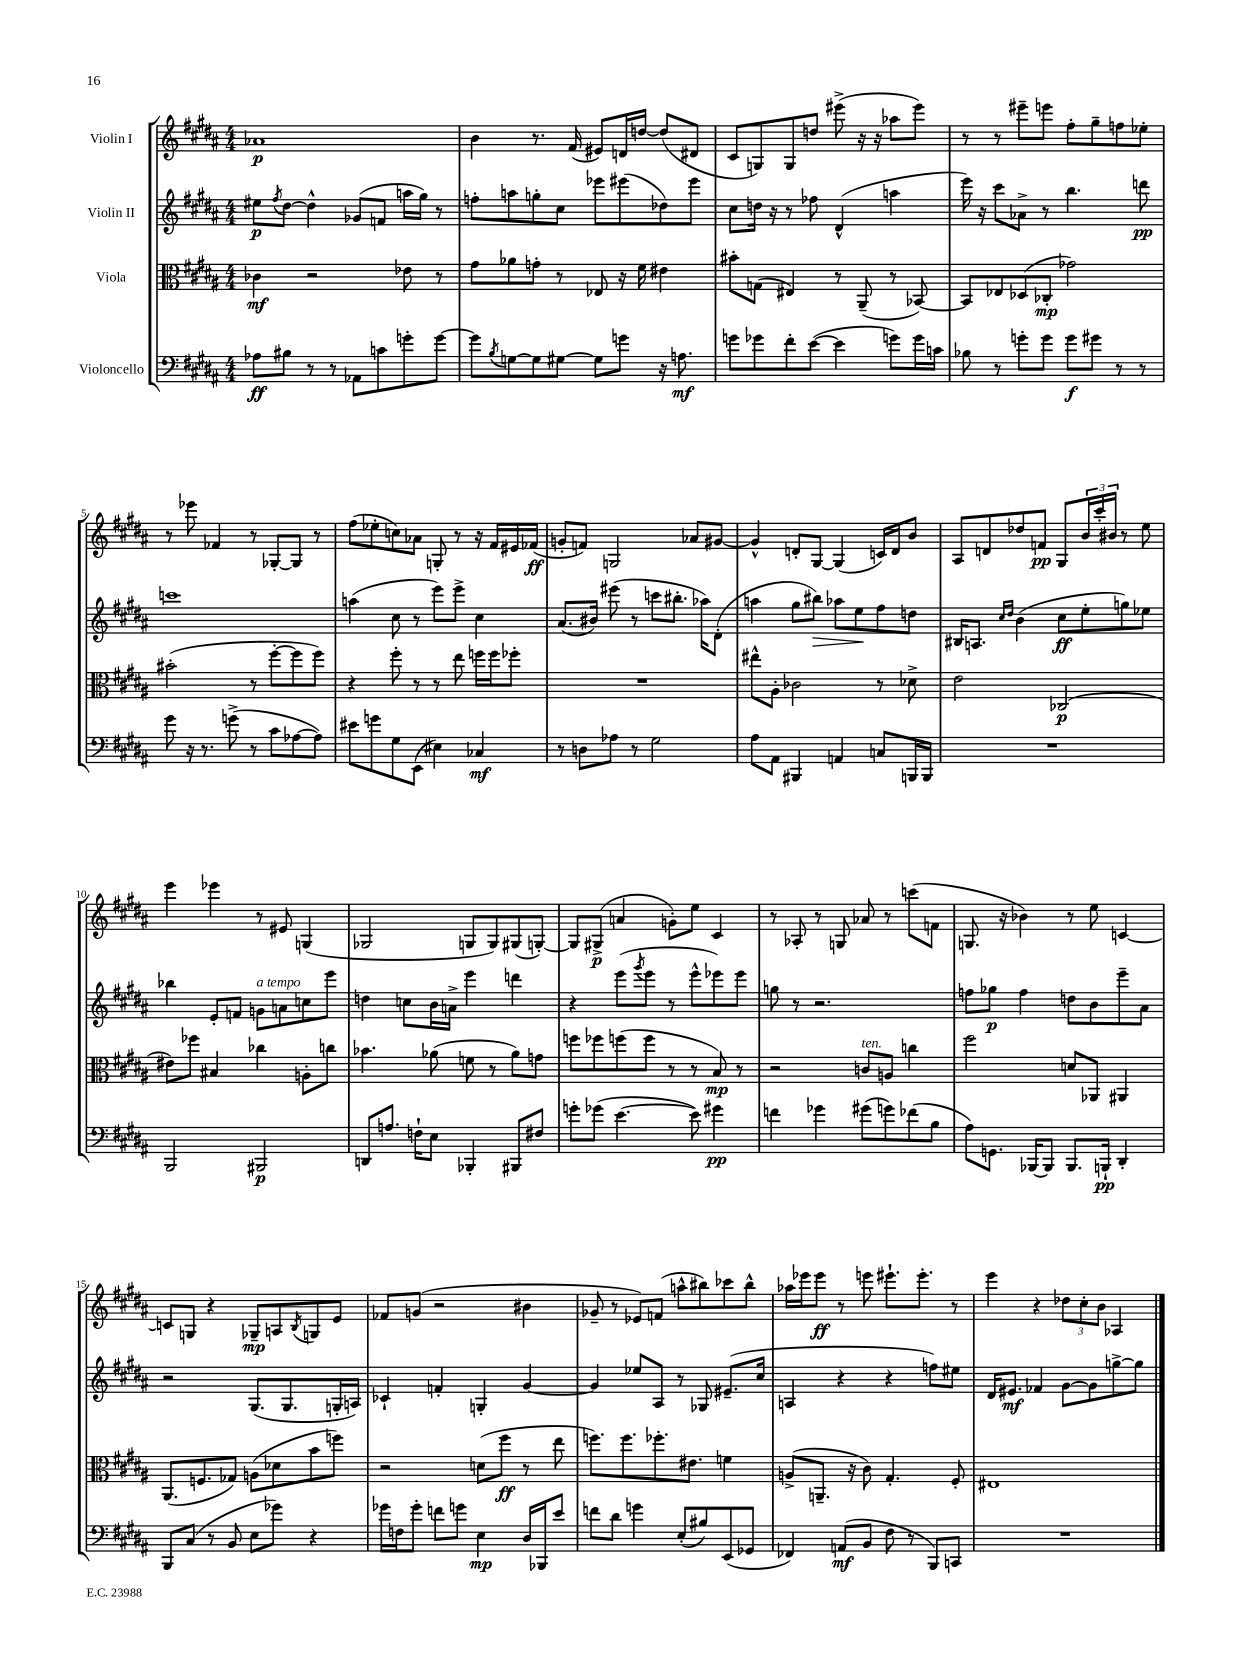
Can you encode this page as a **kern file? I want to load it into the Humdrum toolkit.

**kern	**dynam	**kern	**dynam	**kern	**dynam	**kern	**dynam
*part4	*part4	*part3	*part3	*part2	*part2	*part1	*part1
*staff4	*staff4	*staff3	*staff3	*staff2	*staff2	*staff1	*staff1
*I"Violoncello	*	*I"Viola	*	*I"Violin II	*	*I"Violin I	*
*clefF4	*	*clefC3	*	*clefG2	*	*clefG2	*
*k[f#c#g#d#a#]	*	*k[f#c#g#d#a#]	*	*k[f#c#g#d#a#]	*	*k[f#c#g#d#a#]	*
*M4/4	*	*M4/4	*	*M4/4	*	*M4/4	*
=1	=1	=1	=1	=1	=1	=1	=1
8A-X\L	ff	4c-X\	mf	8ee#X\L	p	1a-X	p
.	.	.	.	8qff#/	.	.	.
8B#X\J	.	.	.	[8dd#\J	.	.	.
8r	.	2r	.	4dd#^^\]	.	.	.
8r	.	.	.	.	.	.	.
8AA-X\L	.	.	.	(8g-X/L	.	.	.
8cn\	.	.	.	8fn/J	.	.	.
8gn'\	.	8e-X\	.	16aan\LL	.	.	.
.	.	.	.	16gg#\JJ)	.	.	.
[8g\J	.	8r	.	8r	.	.	.
=2	=2	=2	=2	=2	=2	=2	=2
8g\L]	.	8g#\L	.	8ffn'\L	.	4b\	.
8qB/	.	.	.	.	.	.	.
[8Gn\	.	8a-X\	.	8aan\	.	.	.
8G\]	.	8gn'\J	.	8ggn'\	.	8.r	.
[8G#X\J	.	8r	.	8cc#\J	.	.	.
.	.	.	.	.	.	(16f#/	.
8G#\L]	.	8E-X/	.	8eee-X\L	.	8e#X/L)	.
8gn\J	.	16r	.	(8eee#X\	.	16dn/L	.
.	.	16f#\	.	.	.	[16ddn/JJ	.
16r	.	4e#X\	.	8dd-X\)	.	(8dd/L]	.
8.An\	mf	.	.	.	.	.	.
.	.	.	.	8eee#\J	.	8d#X/J	.
=3	=3	=3	=3	=3	=3	=3	=3
8gn\L	.	8b#X'\L	.	8cc#\L	.	8c#/L	.
8g-X\	.	(8Gn\J	.	16ddn\Jk	.	8Gn/)	.
.	.	.	.	16r	.	.	.
8f#'\	.	4E#X/)	.	8r	.	8G/	.
([8e\J	.	.	.	8ff-X\	.	8ddn/J	.
4e\]	.	8r	.	(4d#^^/	.	(8eee#X^\	.
.	.	(8AA#~/	.	.	.	16r	.
.	.	.	.	.	.	16r	.
8gn\L)	.	8r	.	4aan\	.	8aa-X\L	.
16g\L	.	[8BB-X/)	.	.	.	8eee#\J)	.
16cn\JJ	.	.	.	.	.	.	.
=4	=4	=4	=4	=4	=4	=4	=4
8B-X\	.	8BB-/L]	.	16eee\)	.	8r	.
.	.	.	.	16r	.	.	.
8r	.	8E-X/	.	8ccc#\L	.	8r	.
8gn'\L	.	(8D-X/	.	8a-X^\J	.	8eee#X~\L	.
8g\J	.	8C-X'/J	mp	8r	.	8eeen\J	.
8g\L	f	2g-X\)	.	4.bb\	.	8ff#'\L	.
8g#X\J	.	.	.	.	.	8gg#~\	.
8r	.	.	.	.	.	8ffn\	.
8r	.	.	.	8dddn\	pp	8ee-X'\J	.
!!LO:LB:g=z
=5	=5	=5	=5	=5	=5	=5	=5
8g#\	.	(2b#X'\	.	1cccn	.	8r	.
16r	.	.	.	.	.	8eee-X\	.
8.r	.	.	.	.	.	.	.
.	.	.	.	.	.	4f-X/	.
(8gn^\	.	.	.	.	.	.	.
8r	.	8r	.	.	.	8r	.
8c#\L	.	[8ff#'\L	.	.	.	[8G-X'/L	.
[8A-X\	.	8ff#\]	.	.	.	8G-/J]	.
8A-\J])	.	8ff#\J)	.	.	.	8r	.
=6	=6	=6	=6	=6	=6	=6	=6
8e#X\L	.	4r	.	(4aan\	.	(8ff#\L	.
8gn\	.	.	.	.	.	8ee-X'\	.
8G#\	.	8ff#'\	.	8cc#\	.	8ccn\)	.
(8EE\J	.	8r	.	8r	.	8a-X\J	.
4E#X\)	.	8r	.	8eee\L)	.	8Gn'/	.
.	.	8ee\	.	8eee^\J	.	8r	.
4C-X/	mf	16ffn\LL	.	4cc#\	.	16r	.
.	.	16ff\J	.	.	.	16f#/LL	.
.	.	8ff-X'\J	.	.	.	16e#X/	.
.	.	.	.	.	.	(16f-X/JJ	ff
=7	=7	=7	=7	=7	=7	=7	=7
8r	.	1r	.	(8.a#/L	.	8gn'/L	.
8Dn\L	.	.	.	.	.	8fn/J)	.
.	.	.	.	16b#X/Jk)	.	.	.
8A-X\J	.	.	.	(8eee#X\	.	2Gn/	.
8r	.	.	.	8r	.	.	.
2G#\	.	.	.	8cccn\L	.	.	.
.	.	.	.	8.bb#X'\J	.	.	.
.	.	.	.	.	.	8a-X/L	.
.	.	.	.	16aa-X\KL)	.	.	.
.	.	.	.	(8d#'\J	.	[8g#X/J	.
=8	=8	=8	=8	=8	=8	=8	=8
8A#\L	.	8ee#X^^\L	.	4aan\	.	4g#^^/]	.
8AA#\J	.	8A#'\J	.	.	.	.	.
4BBB#X/	.	2c-X\	.	8gg#\L	.	8dn'/L	.
!	!	!	!	!	!LO:HP:b	!	!
.	.	.	.	8bb#X\J)	>	[8G#/J	.
4AAn/	.	.	.	8aa-X\L	.	(4G#/]	.
.	.	.	.	8ee\	.	.	.
8Cn/L	.	8r	.	8ff#\	]	16cn/LL)	.
.	.	.	.	.	.	16d/J	.
16BBBn/L	.	8d-X^\	.	8ddn\J	.	8b/J	.
16BBB/JJ	.	.	.	.	.	.	.
=9	=9	=9	=9	=9	=9	=9	=9
1r	.	2e\	.	16B#X/KL	.	8A#/L	.
.	.	.	.	8.An/J	.	.	.
.	.	.	.	.	.	8dn/	.
.	.	.	.	16qqcc#/LL	.	.	.
.	.	.	.	16qqdd#/JJ	.	.	.
.	.	.	.	(4b\	.	8dd-X/	.
.	.	.	.	.	.	8fn/J	pp
.	.	(2C-X/	p	8cc#\L	ff	8G#/L	.
.	.	.	.	8ee'\	.	24b/L	.
.	.	.	.	.	.	24ccc#'/	.
.	.	.	.	.	.	24b#X/JJ	.
.	.	.	.	8ggn\)	.	8r	.
.	.	.	.	8ee-X\J	.	8ee\	.
!!LO:LB:g=z
=10	=10	=10	=10	=10	=10	=10	=10
2BBB/	.	8e#X\L)	.	4bb-X\	.	4eee\	.
.	.	8ff-X\J	.	.	.	.	.
.	.	4B#X/	.	8e'/L	.	4eee-X\	.
.	.	.	.	8fn/J	.	.	.
!	!	!	!	!LO:TX:a:i:t=a tempo	!	!	!
2BBB#X/	p	4cc-X\	.	8gn\L	.	8r	.
.	.	.	.	8an\	.	8e#X/	.
.	.	8An'\L	.	8ccn\	.	(4Gn/	.
.	.	8ccn\J	.	8eee\J	.	.	.
=11	=11	=11	=11	=11	=11	=11	=11
8DDn/L	.	4.b-X\	.	4ddn\	.	2G-X/	.
8.An/J	.	.	.	.	.	.	.
.	.	.	.	8ccn\L	.	.	.
16Fn`\KL	.	.	.	.	.	.	.
8E\J	.	(8a-X\	.	16b\L	.	.	.
.	.	.	.	16an^\JJ	.	.	.
4BBB-X'/	.	8fn\	.	4eee\	.	8Gn/L	.
.	.	8r	.	.	.	8G/)	.
8BBB#X/L	.	8a-\L)	.	4dddn\	.	(8G#X/	.
8F#X/J	.	8gn\J	.	.	.	[8Gn'/J)	.
=12	=12	=12	=12	=12	=12	=12	=12
8gn'\L	.	8ffn\L	.	4r	.	8G/L]	.
(8g-X\J	.	8ff-X\	.	.	.	(8G#X^/J	p
[4.e\	.	(8ffn\	.	(8eee\L	.	4an/	.
.	.	.	.	8qggg#/	.	.	.
.	.	8ff\J	.	8eee\J	.	.	.
.	.	8r	.	8r	.	8gn'\L)	.
8e\])	.	8r	.	8eee^^\L	.	8ee\J	.
4g#X\	pp	8B/)	mp	8eee-X\)	.	4c#/	.
.	.	8r	.	8eee-\J	.	.	.
=13	=13	=13	=13	=13	=13	=13	=13
4fn\	.	2r	.	8ggn\	.	8r	.
.	.	.	.	8r	.	8A-X'/	.
4g-X\	.	.	.	2.r	.	8r	.
.	.	.	.	.	.	8Gn/	.
!	!	!LO:TX:a:i:t=ten.	!	!	!	!	!
(8g#X\L	.	8cn/L	.	.	.	8a-X/	.
8gn\)	.	8An/J	.	.	.	8r	.
(8f-X\	.	4ccn\	.	.	.	(8cccn\L	.
8B\J	.	.	.	.	.	8fn\J	.
=14	=14	=14	=14	=14	=14	=14	=14
8A#\L)	.	2ff#\	.	8ffn\L	.	8.Gn/	.
8.GGn\J	.	.	.	8gg-X\J	p	.	.
.	.	.	.	.	.	16r	.
.	.	.	.	4ff\	.	4b-X\)	.
[16BBB-X/KL	.	.	.	.	.	.	.
8BBB-/J]	.	.	.	.	.	.	.
8.BBB-/L	.	8dn/L	.	8ddn\L	.	8r	.
.	.	8AA-X/J	.	8b\	.	8ee\	.
16BBBn`/Jk	pp	.	.	.	.	.	.
4DD#'/	.	4AA#X/	.	8eee~\	.	[4cn/	.
.	.	.	.	8a#\J	.	.	.
!!LO:LB:g=z
=15	=15	=15	=15	=15	=15	=15	=15
8BBB/L	.	(8.AA#/L	.	2r	.	8cn/L]	.
(8C#/J	.	.	.	.	.	8Gn/J	.
.	.	8.Fn/	.	.	.	.	.
8r	.	.	.	.	.	4r	.
8BB/	.	8G-X/J)	.	.	.	.	.
8E\L	.	(8An\L	.	(8.G#/L	.	8G-X~/L	mp
8g-X\J)	.	8d-X\	.	.	.	8An/	.
.	.	.	.	8.G#/	.	.	.
.	.	.	.	.	.	8qB/	.
4r	.	8b\	.	.	.	8Gn/	.
.	.	8ffn\J)	.	16Gn'/L	.	8e/J	.
.	.	.	.	16An/JJ)	.	.	.
=16	=16	=16	=16	=16	=16	=16	=16
16g-X\LL	.	2r	.	4c-X`/	.	8f-X/L	.
16Fn\J	.	.	.	.	.	.	.
8g-'\J	.	.	.	.	.	(8gn/J	.
8fn\L	.	.	.	4fn'/	.	2r	.
8gn\J	.	.	.	.	.	.	.
4E\	mp	(8dn\L	.	4Gn'/	.	.	.
.	.	8ff#\J	ff	.	.	.	.
16D#/LL	.	8r	.	[4g#/	.	4b#X\	.
16BBB-X/J	.	.	.	.	.	.	.
8e/J	.	8ee\	.	.	.	.	.
=17	=17	=17	=17	=17	=17	=17	=17
8fn\L	.	8.ffn\L)	.	4g#/]	.	8g-X~/	.
8d#\J	.	.	.	.	.	8r	.
.	.	8.ff\	.	.	.	.	.
4gn\	.	.	.	8ee-X/L	.	8e-X/L)	.
.	.	8.ff-X'\	.	8A#/J	.	(8fn/J	.
(8E'/L	.	.	.	8r	.	8aan^^\L	.
.	.	8.e#X\J	.	.	.	.	.
8B#X/)	.	.	.	8G-X/	.	8bb#X\)	.
(8EE/	.	4fn\	.	(8.e#X~/L	.	8ccc-X\	.
8GG-X/J	.	.	.	.	.	8bb#^^\J	.
.	.	.	.	16cc#/Jk	.	.	.
=18	=18	=18	=18	=18	=18	=18	=18
4FF-X/)	.	(8An^/L	.	4An/	.	16aa-X\LL	.
.	.	.	.	.	.	16eee-X\J	.
.	.	8.AAn~/J	.	.	.	8eee-\J	ff
(8AAn/L	mf	.	.	4r	.	8r	.
.	.	16r	.	.	.	.	.
8BB/J	.	8c#\)	.	.	.	8eeen\	.
8F#\	.	4.G#'/	.	4r	.	8.eee#X`\L	.
8r	.	.	.	.	.	.	.
.	.	.	.	.	.	8.eee#'\J	.
8BBB/L)	.	.	.	8ffn\L)	.	.	.
8CCn/J	.	8F#'/	.	8ee#X\J	.	8r	.
=19	=19	=19	=19	=19	=19	=19	=19
1r	.	1E#X	.	16d#/KL	.	4eee\	.
.	.	.	.	8.e#X/J	mf	.	.
.	.	.	.	4f-X/	.	4r	.
.	.	.	.	[8g#\L	.	12dd-X\L	.
.	.	.	.	.	.	12cc#'\	.
.	.	.	.	8g#\]	.	.	.
.	.	.	.	.	.	12b\J	.
.	.	.	.	[8ggn^\	.	4A-X/	.
.	.	.	.	8gg\J]	.	.	.
==	==	==	==	==	==	==	==
*-	*-	*-	*-	*-	*-	*-	*-
